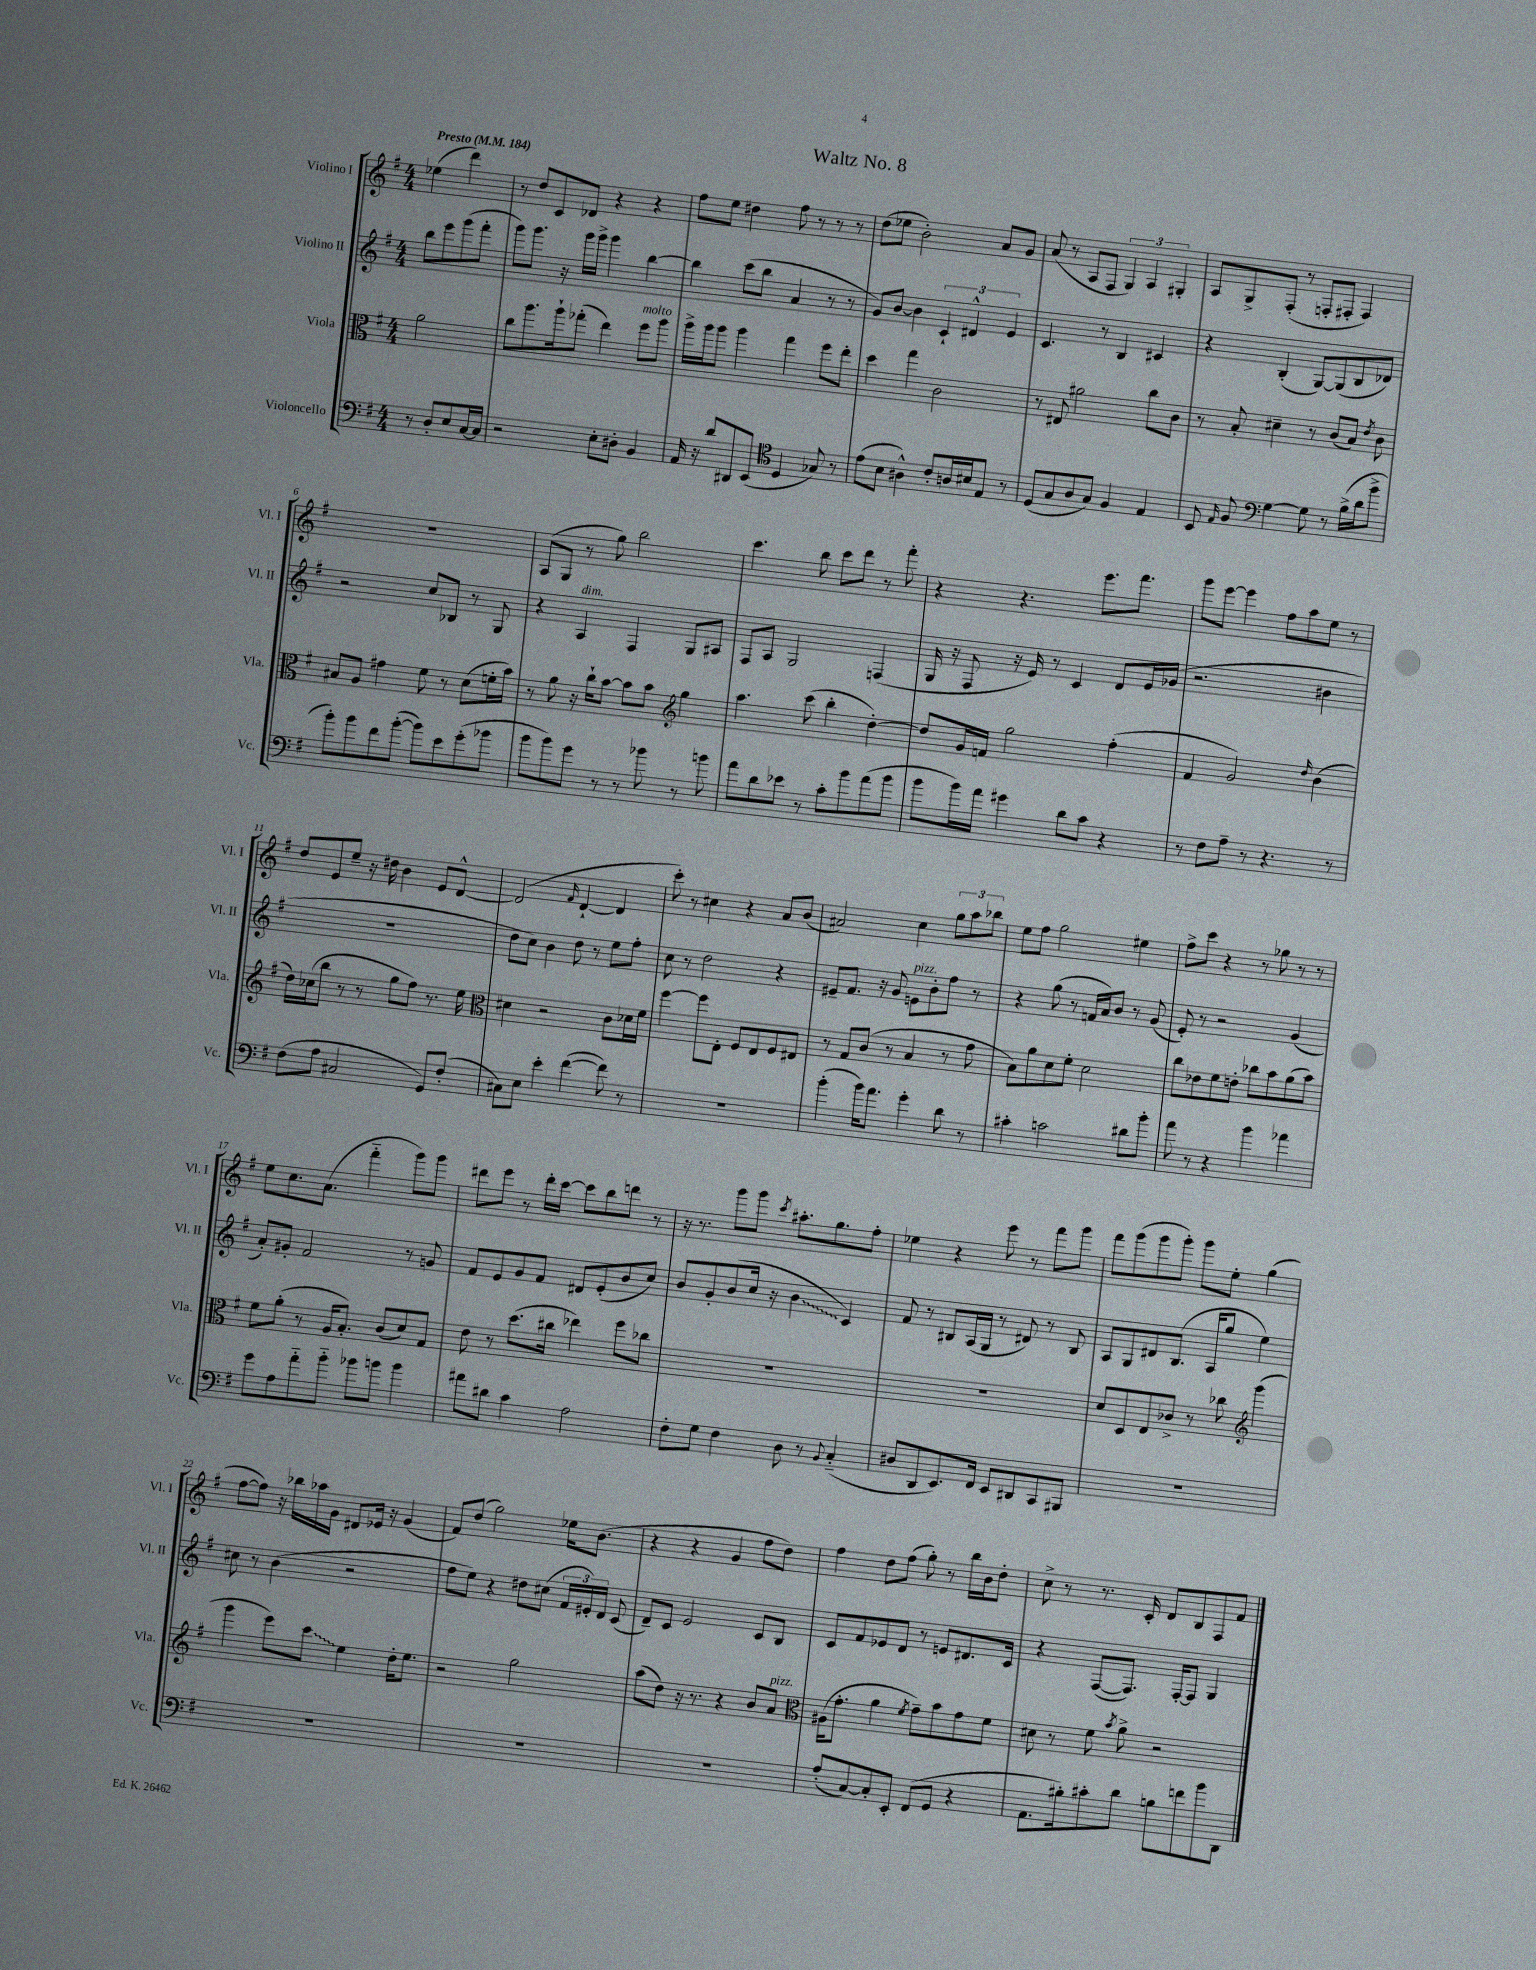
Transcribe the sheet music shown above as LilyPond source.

\header { title = "Waltz No. 8" }
<<
\new StaffGroup <<
\new Staff = "s0" \with { instrumentName = "Violino I" shortInstrumentName = "Vl. I" } {
    \clef treble \key g \major \numericTimeSignature \time 4/4 \partial 2 \tempo "Presto" 4 = 184
    \autoBeamOff ees''4( d'''4) |
    r8 d''8[ c'8 des'8] r4 r4 |
    fis''8[ e''8] dis''4 fis''8 r8 r8 r8 |
    d''8[( ees''8] b'2-.) a'8[ g'8] |
    a'8( r8 a8[ fis8] \tuplet 3/2 { g4) a4 gis4-. } |
    a8[ g8-> fis8]-.( r8 f8[-. fis8]-. fis4) |
    R1 |
    a8[( g8] r8 g''8) b''2 |
    c'''4. b''8 c'''8[ d'''8] r8 fis'''8-. |
    r4 r4. e'''8.[ fis'''8.] |
    g'''8[ e'''8]~ e'''4 fis''8[ a''8 e''8] r8 |
    d''8[ e'8 e''8]-- r16 dis''16 b'4 e'8[ d'8]~-^ |
    d'2( \grace { fis'16 } d'4~-! d'4 |
    c'''8-.) r8 cis''4 r4 a'8[ b'8]( |
    ais'2) c''4 \tuplet 3/2 { g''8[ a''8 bes''8] } |
    e''8[ fis''8] g''2 eis''4 |
    fis''8[-> c'''8] r4 r8 ges''8 r8 r8 |
    e''8[ c''8. a'8.]( fis'''4-_ g'''8[) g'''8] |
    dis'''8[ e'''8] r8 dis'''16[-. c'''16]~ c'''8[ b''8 d'''8] r8 |
    r16 r8. g'''8[ g'''8] \acciaccatura { c'''8 } ais''8.[-. g''8. fis''8]-. |
    ees''4 r4 e'''8 r8 fis'''8[ g'''8] |
    fis'''8[ g'''8( g'''8 g'''8]-.) g'''8[ e''8]-. g''4( |
    fis''8[~ fis''8]) r16 bes''16[ aes''16 g'16] dis'8[ ees'16] r16 g'4( |
    fis'8[) d''8]( g''2) ees''16[ b'8.]( |
    r4 r4 g'4 fis''8[ d''8]) |
    fis''4 d''8[ fis''8]( g''8-.) r8 b''16[ b'16 d''8]-. |
    c''8-> r8 r8. c'16-. d'8[ b8 fis8 fis'8] \bar "|." |
}
\new Staff = "s1" \with { instrumentName = "Violino II" shortInstrumentName = "Vl. II" } {
    \clef treble \key g \major \numericTimeSignature \time 4/4 \partial 2
    \autoBeamOff b''8[ e'''8 g'''8( fis'''8]-. |
    g'''8[) g'''8.] r16 g'''16[ g'''16]-> g'''4 b''4~ |
    b''4 c'''8[( b''8] a'4 r8 r8 |
    g'8[) b'8]~ b'4 \tuplet 3/2 { c'4-! dis'4-^ e'4 } |
    c'4. r8 b4 cis'4 |
    r4 b4-.( g8[~) g8( b8 des'8]) |
    r2 c''8[ bes8] r8 g8 |
    r4 a4^\markup { \italic "dim." } fis4 g8[ ais8] |
    fis8[ a8] g2 f4( |
    g16 r16 fis8 r16 e'16) r8 c'4 d'8[ e'16 ges'16]( |
    r2. bis'4 |
    R1 |
    d''8[ c''8]) b'4 d''8 r8 e''8[ fis''8]-. |
    c''8 r8 d''2 r4 |
    eis'8[-- fis'8.] r16 g'8 e'8[^\markup { \italic "pizz." } b'8-. fis''8] r8 |
    r4 g''8( r8 f'16[ a'16) b'8] r8 g'8( |
    e'8-.) r8 r2 g'4( |
    a'8[-.) gis'8]-. fis'2 r8 g'8 |
    fis'8[ e'8 g'8 fis'8] dis'8[ e'8-.( b'8 c''8]) |
    b'8[ g'8-. b'8( c''16] r16 \once \override Glissando.style = #'zigzag b'4\glissando c'4) |
    fis'8 r8 bis8[ a16( g16] r8 dis'8) r8 bis8 |
    a8[ g8 dis'8 b8.]( a16[ g''8] e''4) |
    cis''8 r8 b'4( r2 |
    fis''8[ e''8]) r4 dis''8[ cis''8]( \tuplet 3/2 { fis'16[ eis'16-.) d'16] } c'8( |
    d'8[--) c'8] e'2 c'8[ b8] |
    c'8[ fis'8 ees'8 d'8] r8 e'8[ dis'8. c'16] |
    r4 fis8[~( fis8.]) fis16[~-. fis8] g4 \bar "|." |
}
\new Staff = "s2" \with { instrumentName = "Viola" shortInstrumentName = "Vla." } {
    \clef alto \key g \major \numericTimeSignature \time 4/4 \partial 2
    \autoBeamOff a'2 |
    c''8[ a''8. a''16-! ges''8]-.( e''4) fis''8[^\markup { \italic "molto" } a''8] |
    a''16[-> a''16 a''8] a''4 g''4 fis''8[ e''8]-. |
    d''4 g''4 c'2 |
    r8 eis8 ais'2 c''8[ c'8] |
    r8 b8-. dis'4-- r8 c'8[( b8]) \acciaccatura { e'8 } c'8 |
    bis8[ a8] gis'4 fis'8 r8 d'8[( f'16-. b'16]) |
    r8 a'8 r16 c''16[-! b'8]~ b'8[ b'8] \clef treble g''4 |
    a''4. c'''8( b''4-. d''4~-.) |
    d''8[ g'16 f'16] g''2 fis''4-.( |
    fis'4 g'2) \grace { d''16 } b'4( |
    d''16[) ces''16( b''8] r8 r8 g''8[ fis''8]) r8. e''16 |
    \clef alto dis'4 r2 c'8[ des'16 fis'16] |
    fis''4~ fis''8[ e8]-. fis8[ e8 fis8 eis8] |
    r8 g8[ c'8]( r8 b4 r8 g'8 |
    b8[) a'8 d'8 fis'8]-. d'2 |
    c''8[ ees'8 fis'8 e'8]-. ces''8[ b'8 a'8( b'8]) |
    fis'8[ a'8]-.( r8 a16[ b8.]-.) c'8[( d'8) g8] |
    e'8 r8 d''8.[( cis''16] ees''4) fis''8[ ces''8] |
    R1 |
    R1 |
    d'8[ d8 e8 ces'8]-> r8 ces''8 \clef treble g'''4( |
    g'''4 e'''8[) \once \override Glissando.style = #'zigzag c'''8]\glissando e''4 d''16[-. e''8.] |
    r2 g''2 |
    a''8[( d''8]) r16 r8. r4 b'8[ a'8]^\markup { \italic "pizz." } |
    \clef alto ais16[( g'8.]-. a'4 \acciaccatura { fis'8 } g'8[--) b'8 g'8 fis'8] |
    dis'8 r8 fis'8 \acciaccatura { b'8 } a'8-> r2 \bar "|." |
}
\new Staff = "s3" \with { instrumentName = "Violoncello" shortInstrumentName = "Vc." } {
    \clef bass \key g \major \numericTimeSignature \time 4/4 \partial 2
    \autoBeamOff r8 d8[-. e8 c16~ c16] |
    r2 e8[-. dis8]-. b,4 |
    a,16 r16 d'8[ dis,8 e,8]( \clef tenor d4 ges8) r8 |
    e'8[( b8] ais4-^) c'8[-. a16 bis16 e8] r8 |
    d8[( g8 a8 g8]) fis4 e4 |
    b,8 \grace { e16 } fis8 \clef bass g4~ g8 r8 b16[->( d'16 b'8]-> |
    b'8[-.) b'8 fis'8 b'8]~-.( b'8[) e'8 g'8-.( bes'8] |
    b'8[ b'8) g'8] r8 r8 bes'8 r8 b'8 |
    a'8[ d'8 ees'8] r8 c'8[-. b'8 a'8( b'8] |
    b'8[ b'16) a'16] gis'4 d'8[ c'8] r4 |
    r8 fis8[ a8]-- r8 r4. r8 |
    fis8[( a8] cis2 g,8[) fis8]-.( |
    cis8[) e8] e'4-. fis'4~( fis'8) r8 |
    R1 |
    b'4-.( b'16[) a'8.] g'4-. d'8 r8 |
    cis'4-. c'2 dis'8[ b'8]-. |
    a'8 r8 r4 b'4 aes'4 |
    g'8[ a8 a'8-_ b'8]-_ bes'8[ b'8] b'4 |
    ais'8[ dis'8] c'4 a2 |
    fis8[-. g8] fis4 d8 r8 \appoggiatura { b,8 } c4-_( |
    dis8[ d,8 e,8.) fis,16] e,8[ dis,8 c,8 bis,,8] |
    R1 |
    R1 |
    R1 |
    R1 |
    a8[-.( c8~) c8-. e,8]-. fis,8[( g,8] r4 |
    a,8.[ bis16-.) cis'8-. d'8] b8[ f'8 b'8 d,8] \bar "|." |
}
>>
>>
